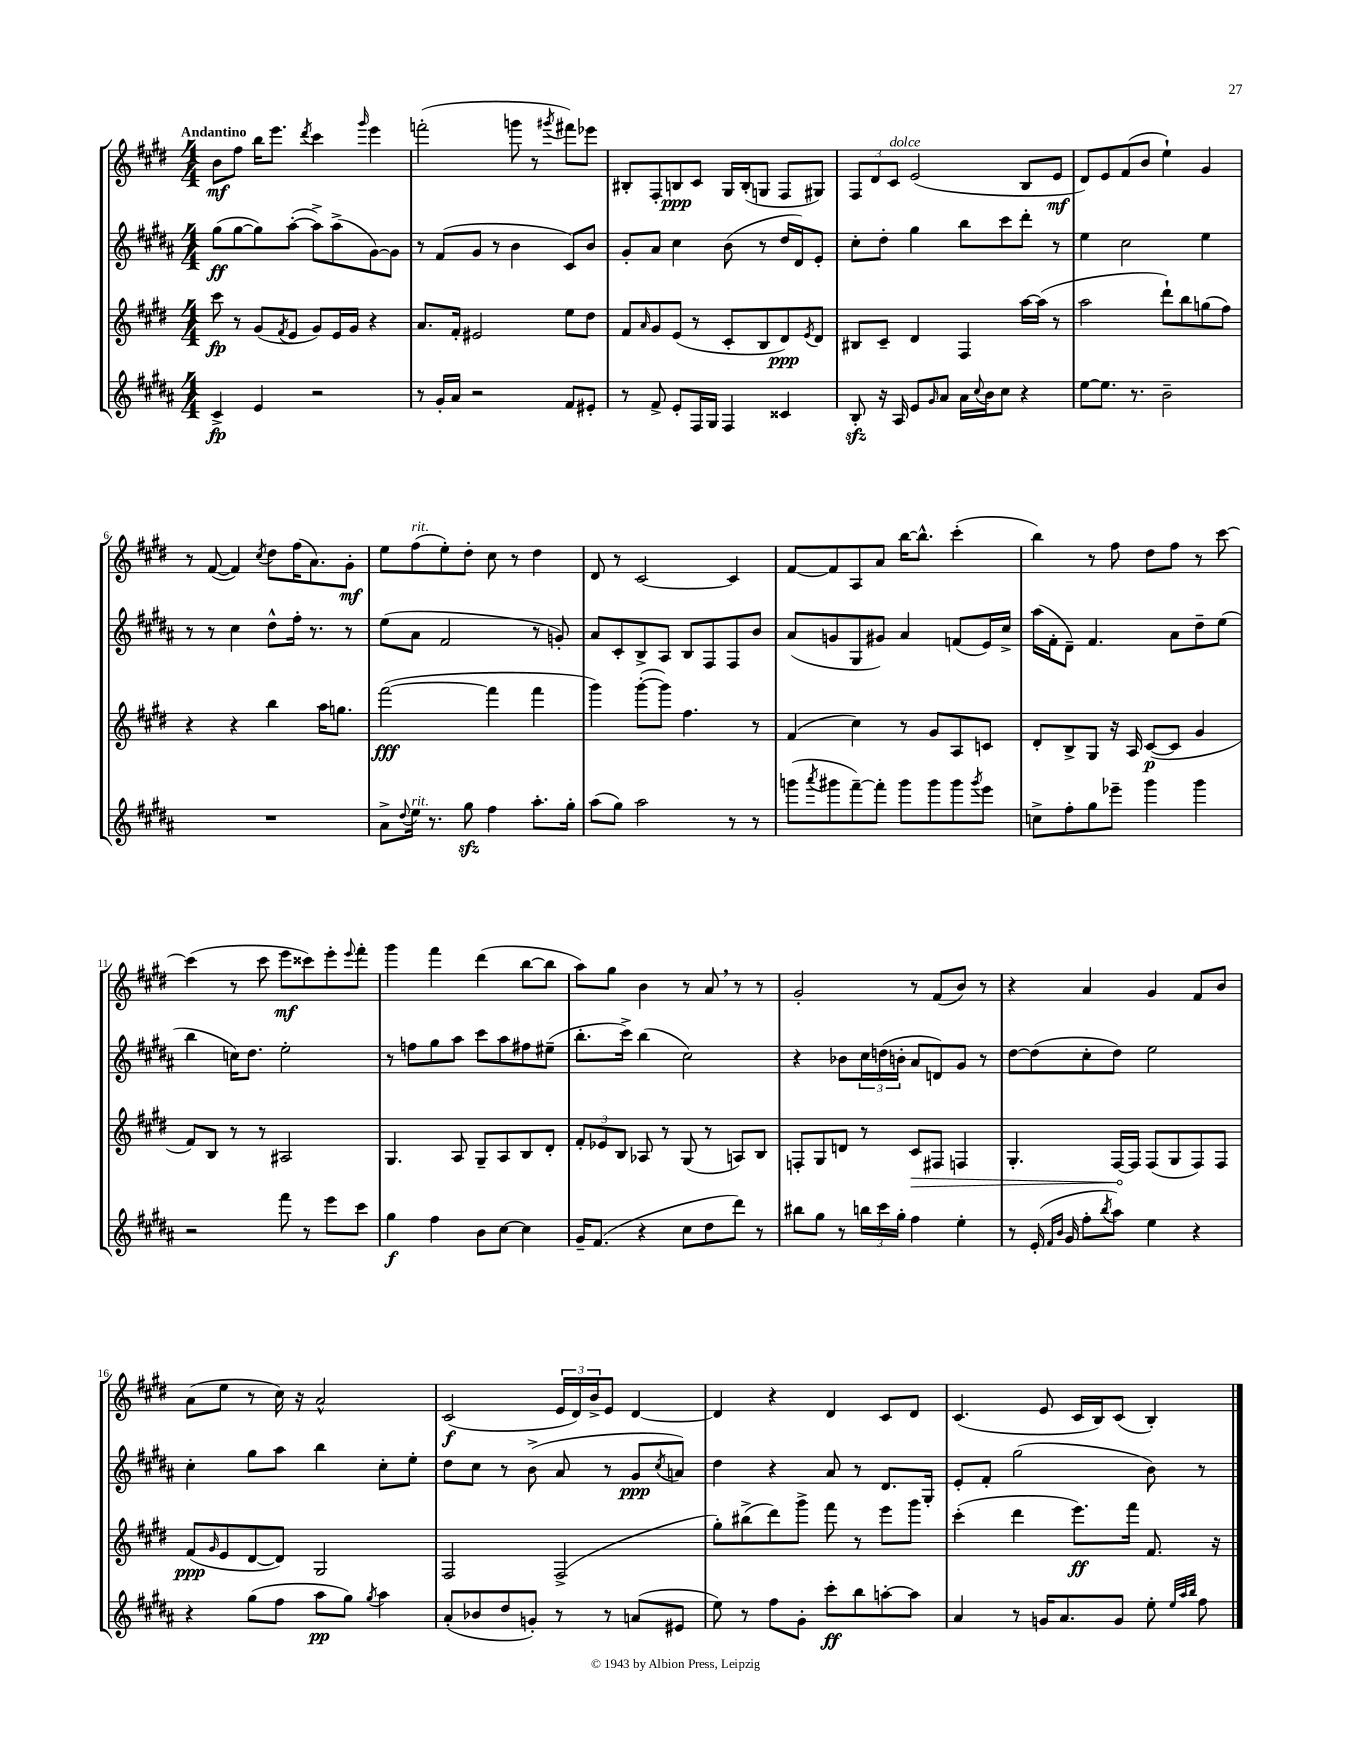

**kern	**kern	**kern	**kern
*staff4	*staff3	*staff2	*staff1
*clefG2	*clefG2	*clefG2	*clefG2
*k[f#c#g#d#a#]	*k[f#c#g#d#]	*k[f#c#g#d#a#]	*k[f#c#g#d#]
*M4/4	*M4/4	*M4/4	*M4/4
4c#^/	8ccc#\	(8gg#\L	8b\L
.	8r	[8gg#\	8ff#\J
4e/	(8g#/L	8gg#\])	16bb\LK
.	.	.	8.eee\J
.	8qf#/	.	.
.	8e/J	([8aa#'\J	.
.	.	.	8qddd#/
2r	8g#/L)	8aa#^\]L)	4ccc#\
.	16e/L	(8aa#^\	.
.	16g#/JJ	.	.
.	.	.	16qqggg#/
.	4r	[8g#\)	4eee\
.	.	8g#\]J	.
=	=	=	=
8r	8.a/L	8r	(2fff'\
16g#'/LL	.	(8f#/L	.
16a#/JJ	16f#'/Jk	.	.
2r	2e#/	8g#/J	.
.	.	8r	.
.	.	4b\	8ggg\
.	.	.	8r
.	.	.	8qggg#/
8f#/L	8ee\L	8c#/L)	8fff#\L)
8e#'/J	8dd#\J	8b/J	8eee-\J
=	=	=	=
8r	8f#/L	8g#'/L	8B#'/L
.	16qqa/	.	.
8f#^/	8g#/	8a#/J	8F#'/
8e'/L	(8e/J	4cc#\	8B/
16F#/L	8r	.	8c#/J
16G#/JJ	.	.	.
4F#/	8c#'/L	(8b\	16G#/LL
.	.	.	(16B'/J
.	8B/	8r	8G/J
4c##/	8d#/)	16dd#/LL	8F#/L
.	.	16d#/J)	.
.	8qe/	.	.
.	8d#/J	8e'/J	8G#/J)
=	=	=	=
8B'/	8B#/L	8cc#'\L	12F#/L
.	.	.	12d#/
16r	8c#~/J	8dd#'\J	.
.	.	.	12c#/J
16A#/	.	.	.
8e/L	4d#/	4gg#\	(2e/
16qqg#/	.	.	.
8a#/J	.	.	.
16a#\LL	4F#/	8bb\L	.
8qqcc#/	.	.	.
16b\J	.	.	.
8cc#\J	.	8ccc#\	.
4r	[16aa\LL	8ddd#'\J	8B/L
.	(16aa\]JJ	.	.
.	8r	8r	8e/J
=	=	=	=
[8ee\L	2aa\	4ee\	8d#/L)
8.ee\]J	.	.	8e/
.	.	2cc#\	(8f#/
8.r	.	.	.
.	.	.	8b/J
2b~\	8ddd#`\L)	.	4ee`\)
.	8bb\	.	.
.	(8gg\	4ee\	4g#/
.	8ff#\J)	.	.
=	=	=	=
1r	4r	8r	8r
.	.	8r	([8f#/
.	4r	4cc#\	4f#/])
.	.	.	8qcc#/
.	4bb\	8dd#^^\L	8dd#\L
.	.	16ff#'\Jk	(16ff#\K
.	.	8.r	8.a\)
.	16aa\LK	.	.
.	8.gg\J	.	.
.	.	8r	8g#'\J
=	=	=	=
8a#^\L	([2fff#\	(8ee\L	8ee\L
8qqdd#/	.	.	.
16ee\Jk	.	8a#\J	(8ff#\
8.r	.	.	.
.	.	2f#/	8ee'\)
8gg#\	.	.	8dd#'\J
4ff#\	4fff#\]	.	8cc#\
.	.	.	8r
8.aa#'\L	4fff#\	8r	4dd#\
.	.	8g'/)	.
16gg#'\Jk	.	.	.
=	=	=	=
(8aa#\L	4ggg#\)	8a#/L	8d#/
8gg#\J)	.	8c#'/	8r
2aa#\	([8ggg#'\L	8B^/	[2c#/
.	8ggg#\]J)	8A#/J	.
.	4.ff#\	8B/L	.
.	.	8F#/	.
8r	.	8F#/	4c#/]
8r	8r	8b/J	.
=	=	=	=
(8ggg\L	(4f#/	(8a#/L	[8f#/L
8qaaa#/	.	.	.
8ggg#\	.	8g/	8f#/]
[8fff#~\)	4cc#\)	8G#/	8A/
8fff#'\]J	.	8g#/J)	8a/J
8ggg#\L	8r	4a#/	[16bb\LK
.	.	.	8.bb^^\]J
8ggg#\	8g#/L	.	.
8ggg#\	8A/	(8f/L	(4ccc#'\
8qggg#/	.	.	.
8eee\J	8c/J	16e/L)	.
.	.	16cc#^/JJ	.
=	=	=	=
8cc^\L	8d#'/L	(16aa#\LL	4bb\)
.	.	16f#'\J	.
8ff#'\	8B^/	8d#~\J)	.
8gg#\	8G#/J	4.f#/	8r
8eee-~\J	16r	.	8ff#\
.	16A/	.	.
4ggg#\	([8c#/L	.	8dd#\L
.	8c#/]J	8a#\L	8ff#\J
4ggg#\	4g#/	8dd#~\	8r
.	.	(8ee\J	[8ccc#\
=	=	=	=
2r	8f#/L)	4bb\	(4ccc#\]
.	8B/J	.	.
.	8r	16cc\LK)	8r
.	.	8.dd#\J	.
.	8r	.	8ccc#\
8fff#\	2A#/	2ee'\	8eee\L
8r	.	.	8ccc##\)
8eee\L	.	.	8eee'\
.	.	.	8qqeee/
8ccc#\J	.	.	8fff#'\J
=	=	=	=
4gg#\	4.G#/	8r	4ggg#\
.	.	8ff\L	.
4ff#\	.	8gg#\	4fff#\
.	8A/	8aa#\J	.
8b\L	8G#~/L	8ccc#\L	(4ddd#\
[8cc#\J	8A/	8aa#\	.
4cc#\]	8B/	8ff#\	[8bb\L
.	8d#'/J	(8ee#~\J	8bb\]J
=	=	=	=
16g#~/LK	12f#'/L	8.bb'\L	8aa\L)
(8.f#/J	.	.	.
.	12e-/	.	.
.	.	.	8gg#\J
.	12B/J	.	.
.	.	16ccc#^\Jk)	.
4r	8A-/	(4bb\	4b\
.	8r	.	.
8cc#\L	(8G#/	2cc#\)	8r
8dd#\	8r	.	8a/
8ddd#\J)	8A/L)	.	8r
8r	8B/J	.	8r
=	=	=	=
8bb#\L	8F'/L	4r	2g#'/
8gg#\J	8G#/	.	.
8r	8d/J	8b-\L	.
24bb\LL	8r	24cc#\L	.
24ccc#\	.	(24dd\	.
24gg#'\JJ	.	24b'\JJ	.
4ff#\	8c#/L	8a#/L	8r
.	8F#/J	8d/)	(8f#/L
4ee'\	4F/	8g#/J	8b/J)
.	.	8r	8r
=	=	=	=
8r	4.G#'/	[8dd#\L	4r
(16e'/	.	(8dd#\]	.
16qqf#/LL	.	.	.
16qqb/JJ	.	.	.
16g#/	.	.	.
8ff#'\L	.	8cc#'\	4a/
8qbb/	.	.	.
8aa#\J)	[16F#/LL	8dd#\J)	.
.	16F#/]JJ	.	.
4ee\	(8F#/L	2ee\	4g#/
.	8G#/	.	.
4r	8F#/)	.	8f#/L
.	8F#/J	.	8b/J
=	=	=	=
4r	(8f#/L	4cc#'\	(8a\L
.	16qqg#/	.	.
.	8e/	.	8ee\J
(8gg#\L	[8d#/	8gg#\L	8r
8ff#\J	8d#/]J)	8aa#\J	16cc#\)
.	.	.	16r
8aa#\L	2G#/	4bb\	2a^^/
8gg#\J)	.	.	.
8qgg#/	.	.	.
4aa#\	.	8cc#'\L	.
.	.	8ee'\J	.
=	=	=	=
(8a#'/L	2F#/	8dd#\L	(2c#/
8b-/	.	8cc#\J	.
8dd#/	.	8r	.
8g'/J)	.	(8b^\	.
8r	(2F#^/	8a#/	24e/LL
.	.	.	24d#/)
.	.	.	24b^/J
8r	.	8r	8e/J
(8a/L	.	8g#/L	[4d#/
.	.	8qcc#/	.
8e#/J	.	8a/J)	.
=	=	=	=
8ee\)	8gg#'\L)	4dd#\	4d#/]
8r	(8bb#^\	.	.
8ff#\L	8ddd#\)	4r	4r
8g#'\J	8ggg#^\J	.	.
8ccc#'\L	8fff#\	8a#/	4d#/
8bb\	8r	8r	.
[8aa'\	8eee\L	8.d#/L	8c#/L
8aa\]J	8ggg#\J	.	8d#/J
.	.	16G#'/Jk	.
=	=	=	=
4a#/	(4ccc#'\	8e'/L	(4.c#/
.	.	8f#'/J	.
8r	4ddd#\	(2gg#\	.
16g/LK	.	.	8e/
8.a#/	.	.	.
.	8.eee\L)	.	16c#/LL
.	.	.	16B/J)
8g/J	.	.	(8c#/J
.	16fff#\Jk	.	.
8ee'\	8.f#/	8b\)	4B'/)
32qqee/LLL	.	.	.
32qqaa#/	.	.	.
32qqbb/JJJ	.	.	.
8ff#\	.	8r	.
.	16r	.	.
==	==	==	==
*-	*-	*-	*-
